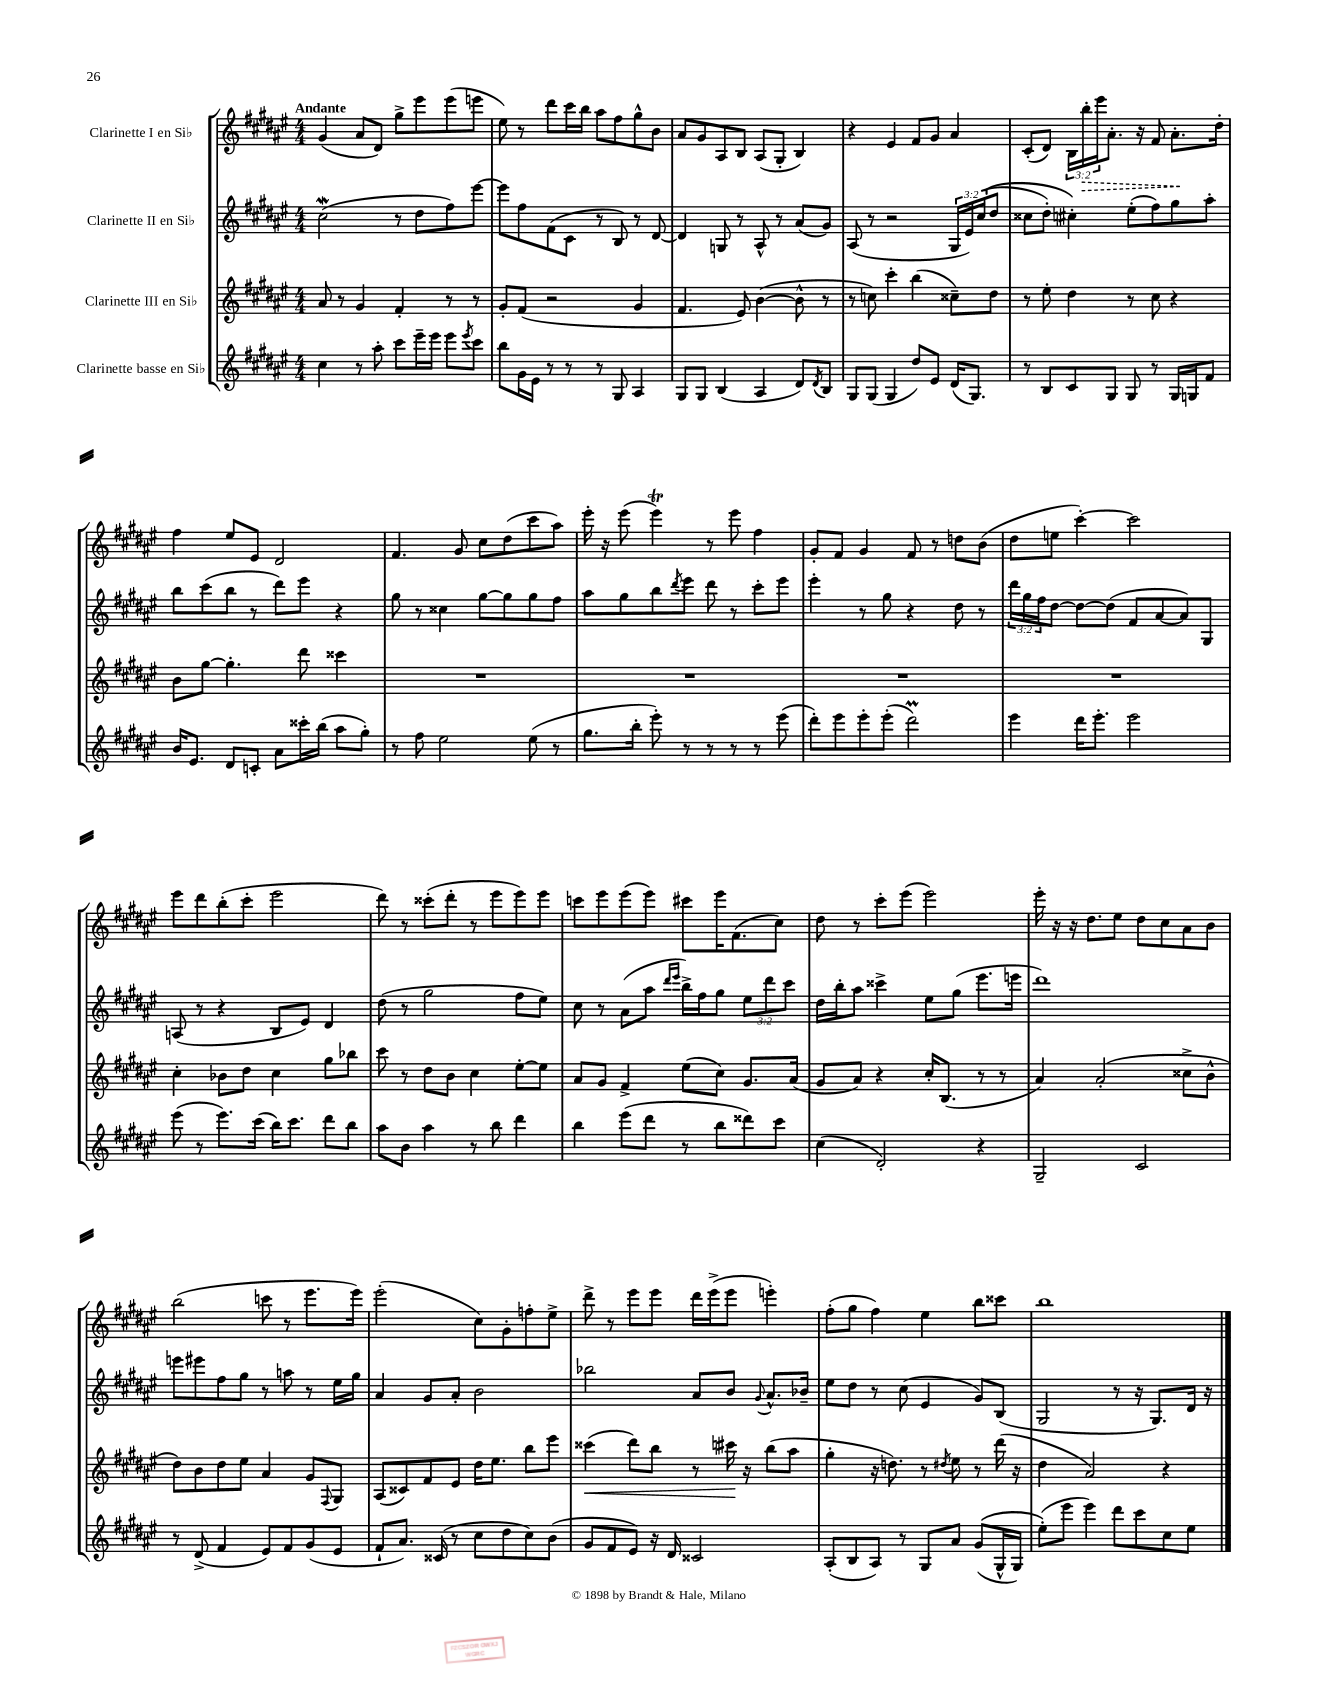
<<
\new StaffGroup <<
\new Staff = "s0" \with { instrumentName = "Clarinette I en Sib" } {
    \clef treble \key fis \major \numericTimeSignature \time 4/4 \override Staff.TupletNumber.text = #tuplet-number::calc-fraction-text \tempo "Andante"
    gis'4( ais'8 dis'8) gis''8-> eis'''8 eis'''8( e'''8 |
    eis''8) r8 dis'''8 cis'''16 b''16 ais''8 fis''8 gis''8-^ b'8 |
    ais'8 gis'8 ais8 b8 ais8( gis8-. b4) |
    r4 eis'4 fis'8 gis'8 ais'4 |
    cis'8-.( dis'8) \tuplet 3/2 { b16 \once \override Hairpin.style = #'dashed-line b''16-.\> eis'''16 } ais'8.-. r16 fis'8 ais'8.-.\! dis''16-. |
    fis''4 eis''8 eis'8 dis'2 |
    fis'4. gis'8 cis''8 dis''8( cis'''8 ais''8) |
    eis'''16-. r16 eis'''8( eis'''4\trill) r8 eis'''8 fis''4 |
    gis'8-. fis'8 gis'4 fis'8 r8 d''8 b'8( |
    dis''8 e''8 cis'''4~-.) cis'''2 |
    eis'''8 dis'''8 b''8-.( cis'''8-. eis'''2 |
    dis'''8) r8 cisis'''8-.( dis'''8-. r8 eis'''8 eis'''8) eis'''8 |
    c'''8 eis'''8 eis'''8( eis'''8) cis'''8 eis'''16 fis'8.( cis''8) |
    dis''8 r8 cis'''8-. eis'''8( eis'''2) |
    eis'''16-. r16 r16 dis''8. eis''8 dis''8 cis''8 ais'8 b'8 |
    b''2( c'''8 r8 eis'''8. eis'''16) |
    eis'''2-.( cis''8) gis'8-. f''8-. eis''8-> |
    dis'''8-> r8 eis'''8 eis'''8 dis'''16 eis'''16->( eis'''8 e'''4-.) |
    fis''8-.( gis''8 fis''4) eis''4 b''8 cisis'''8 |
    b''1 \bar "|." |
}
\new Staff = "s1" \with { instrumentName = "Clarinette II en Sib" } {
    \clef treble \key fis \major \numericTimeSignature \time 4/4 \override Staff.TupletNumber.text = #tuplet-number::calc-fraction-text
    cis''2\mordent( r8 dis''8 fis''8) eis'''8~ |
    eis'''8 fis''8 fis'8( cis'8 r8 b8) r8 dis'8~ |
    dis'4 g8 r8 ais8-^ r8 ais'8( gis'8) |
    ais8( r8 r2 \tuplet 3/2 { gis16 eis'16) cis''16(\( } dis''8 |
    cisis''8 dis''8-.) cis''4-.\) eis''8-.( fis''8) gis''8 ais''8-. |
    b''8 cis'''8( b''8 r8 dis'''8) eis'''8 r4 |
    gis''8 r8 cisis''4 gis''8~ gis''8 gis''8 fis''8 |
    ais''8 gis''8 b''8 \acciaccatura { dis'''8 } eis'''8 dis'''8 r8 cis'''8-. eis'''8 |
    eis'''4-. r8 gis''8 r4 dis''8 r8 |
    \tuplet 3/2 { dis'''16 gis''16 fis''16 } dis''8~ dis''8~ dis''8( fis'8 ais'8~ ais'8) gis8 |
    a8( r8 r4 b8 eis'8) dis'4 |
    dis''8( r8 gis''2 fis''8 eis''8) |
    cis''8 r8 ais'8( ais''8 \grace { dis'''16 eis'''16 } b''16->) fis''16 gis''8 \tuplet 3/2 { eis''8 dis'''8 cis'''8 } |
    dis''16 b''16-. ais''8 cisis'''4-> eis''8 gis''8( eis'''8. e'''16 |
    dis'''1) |
    e'''8 eis'''8 fis''8 gis''8 r8 a''8 r8 eis''16 gis''16 |
    ais'4 gis'8 ais'8-. b'2 |
    bes''2 ais'8 b'8 \appoggiatura { gis'8 } ais'8.-^ bes'16-- |
    eis''8 dis''8 r8 cis''8( eis'4 gis'8) b8( |
    gis2 r8 r16 gis8.) dis'16 r16 \bar "|." |
}
\new Staff = "s2" \with { instrumentName = "Clarinette III en Sib" } {
    \clef treble \key fis \major \numericTimeSignature \time 4/4
    ais'8 r8 gis'4 fis'4-. r8 r8 |
    gis'8-. fis'8( r2 gis'4 |
    fis'4. eis'8) b'4~( b'8-^ r8 |
    r8 c''8) cis'''4-. b''4( cisis''8--) dis''8 |
    r8 eis''8-. dis''4 r8 cis''8 r4 |
    b'8 gis''8~ gis''4.-. dis'''8 cisis'''4 |
    R1 |
    R1 |
    R1 |
    R1 |
    cis''4-. bes'8 dis''8 cis''4 gis''8 bes''8 |
    cis'''8 r8 dis''8 b'8 cis''4 eis''8~-. eis''8 |
    ais'8 gis'8 fis'4-> eis''8( cis''8) gis'8. ais'16( |
    gis'8 ais'8) r4 cis''16-. b8.( r8 r8 |
    ais'4) ais'2-.( cisis''8-> b'8-^ |
    dis''8) b'8 dis''8 eis''8 ais'4 gis'8 \appoggiatura { fis8 } gis8 |
    ais8( cisis'8) fis'8 eis'8 dis''16 eis''8. b''8 eis'''8 |
    cisis'''4\<( dis'''8) b''8 r8 cis'''16\! r16 b''8( ais''8 |
    gis''4-. r16 d''8.) r8 \acciaccatura { dis''8 } eis''8 r8 dis'''16( r16 |
    dis''4 ais'2) r4 \bar "|." |
}
\new Staff = "s3" \with { instrumentName = "Clarinette basse en Sib" } {
    \clef treble \key fis \major \numericTimeSignature \time 4/4
    cis''4 r8 ais''8-. cis'''8 eis'''16-- eis'''16 eis'''8 \acciaccatura { eis'''8 } cis'''8 |
    b''8 gis'16 eis'16 r8 r8 r8 gis8 ais4 |
    gis8 gis8 b4( ais4 dis'8) \acciaccatura { dis'8 } b8 |
    gis8 gis8( gis4 dis''8) eis'8 dis'16( gis8.) |
    r8 b8 cis'8 gis8 gis8 r8 gis16 g16 fis'8 |
    b'16 eis'8. dis'8 c'8-. ais'8 cisis'''16-. b''16( ais''8 gis''8-.) |
    r8 fis''8 eis''2 eis''8( r8 |
    gis''8. b''16-. eis'''8-.) r8 r8 r8 r8 eis'''8( |
    dis'''8-.) eis'''8 eis'''8-. eis'''8-.( dis'''2\prall) |
    eis'''4 dis'''16 eis'''8.-. eis'''2 |
    eis'''8( r8 eis'''8.) cis'''16( b''16) cis'''8. dis'''8 b''8 |
    ais''8 b'8 ais''4 r8 b''8 dis'''4 |
    b''4 eis'''8( dis'''8 r8 b''8 disis'''8) cis'''8 |
    cis''4( dis'2-.) r4 |
    gis2-- cis'2 |
    r8 dis'8->( fis'4 eis'8) fis'8 gis'8( eis'8 |
    fis'8-! ais'8.) cisis'16( r8 cis''8 dis''8 cis''8) b'8( |
    gis'8 fis'8 eis'8) r16 dis'16 cisis'2 |
    ais8-.( b8 ais8) r8 gis8 ais'8 gis'8(\( gis16-^ gis16) |
    eis''8-.(\) eis'''8 eis'''4) dis'''8 cis'''8 cis''8 eis''8 \bar "|." |
}
>>
>>
\layout { \context { \Score \remove "Bar_number_engraver" } }
